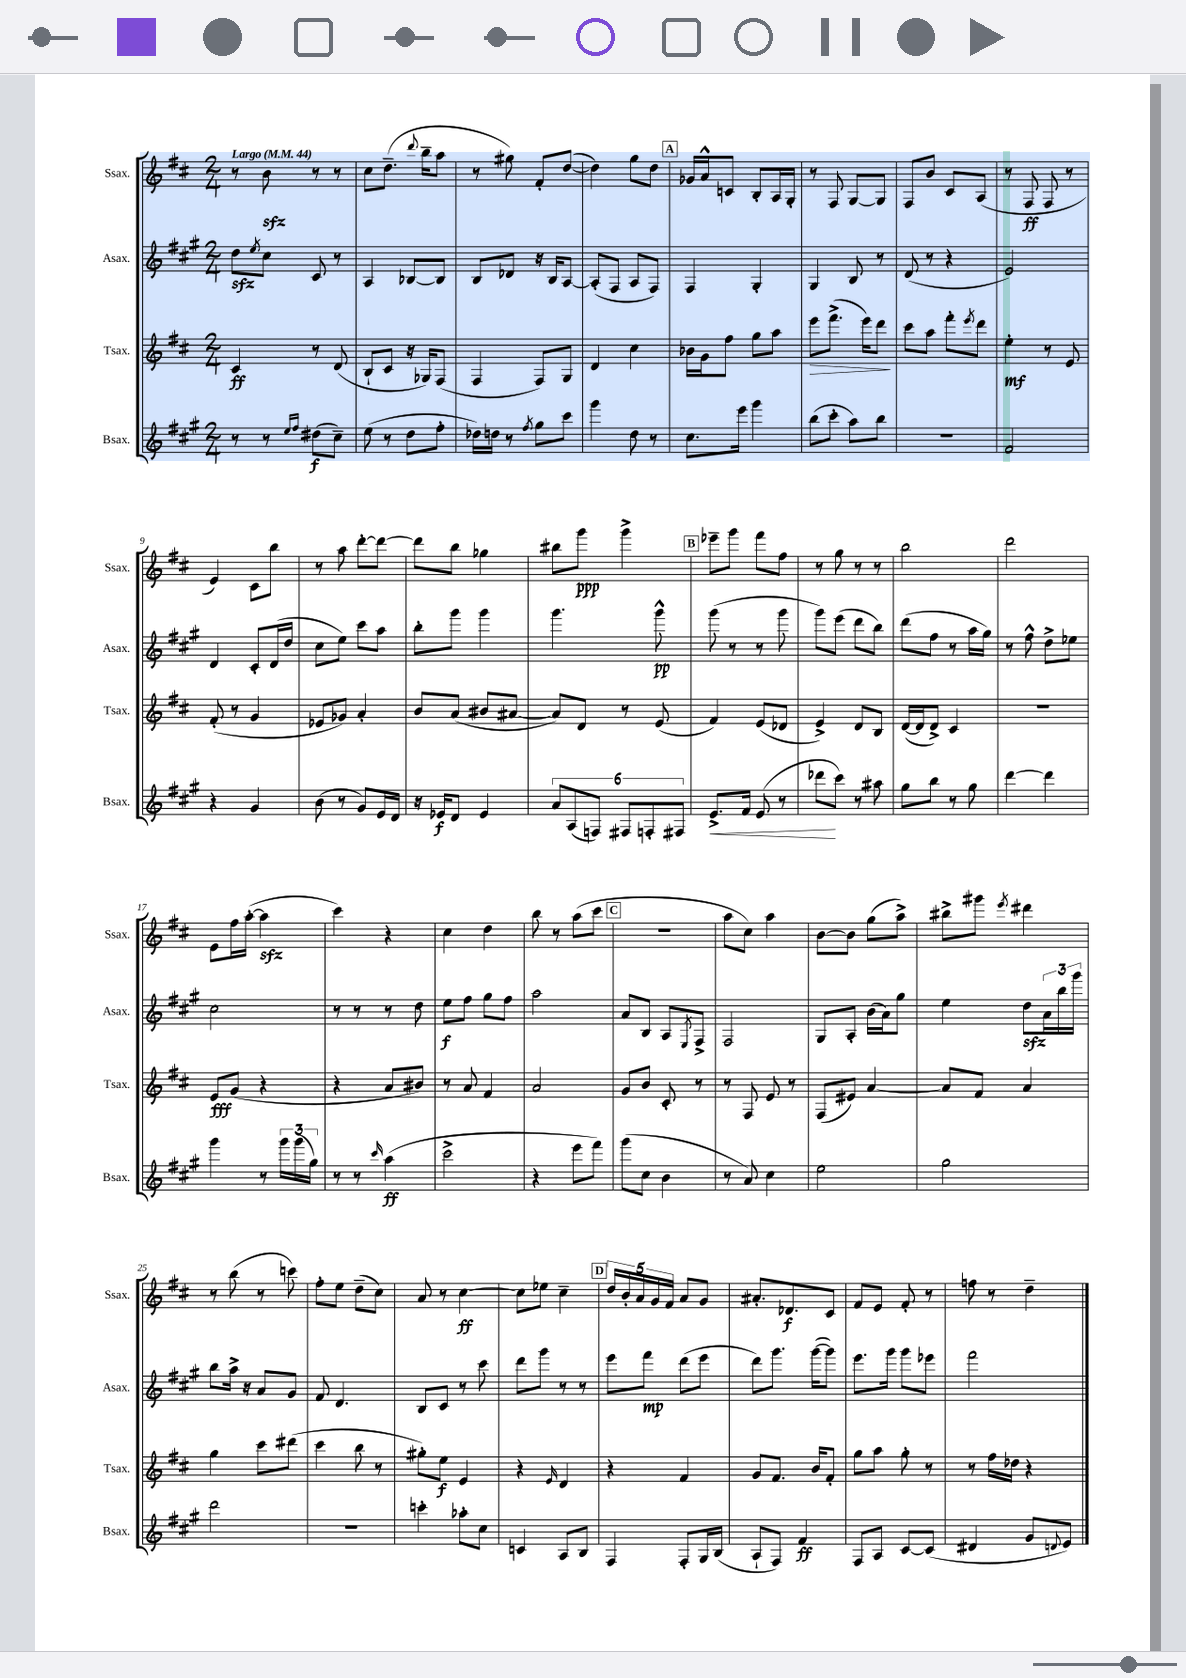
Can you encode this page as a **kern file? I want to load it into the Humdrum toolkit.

**kern	**dynam	**kern	**dynam	**kern	**dynam	**kern	**dynam
*part4	*part4	*part3	*part3	*part2	*part2	*part1	*part1
*staff4	*staff4	*staff3	*staff3	*staff2	*staff2	*staff1	*staff1
*I"Bsax.	*	*I"Tsax.	*	*I"Asax.	*	*I"Ssax.	*
*I'Bsax.	*	*I'Tsax.	*	*I'Asax.	*	*I'Ssax.	*
*clefG2	*	*clefG2	*	*clefG2	*	*clefG2	*
*k[f#c#g#]	*	*k[f#c#]	*	*k[f#c#g#]	*	*k[f#c#]	*
*M2/4	*	*M2/4	*	*M2/4	*	*M2/4	*
*MM44	*	*MM44	*	*MM44	*	*MM44	*
=1	=1	=1	=1	=1	=1	=1	=1
!	!	!	!	!	!	!LO:TX:a:B:t=Largo	!
8r	.	4c#/	ff	8ddzz\L	.	8r	.
.	.	.	.	8qee/	.	.	.
8r	.	.	.	8cc#\J	.	8bzz\	.
16qqee/LL	.	.	.	.	.	.	.
16qqff#/JJ	.	.	.	.	.	.	.
(8dd#X\L	f	8r	.	8c#/	.	8r	.
8cc#~\J)	.	(8d/	.	8r	.	8r	.
=2	=2	=2	=2	=2	=2	=2	=2
(8ee\	.	8B`/L	.	4A/	.	8cc#\L	.
8r	.	8c#/J	.	.	.	(8.dd~\J	.
8dd\L	.	16r	.	[8B-X/L	.	.	.
.	.	.	.	.	.	8qqddd/	.
.	.	16G-X/KL)	.	.	.	16bb~\KL	.
8ff#'\J	.	(8F#/J	.	8B-/J]	.	8aa\J	.
=3	=3	=3	=3	=3	=3	=3	=3
16dd-X\LL)	.	4F#/	.	8B/L	.	8r	.
16ddn\JJ	.	.	.	.	.	.	.
8r	.	.	.	8d-X/J	.	8gg#X\)	.
8qff#/	.	.	.	.	.	.	.
8gg#\L	.	8F#/L)	.	16r	.	8f#'/L	.
.	.	.	.	16B/KL	.	.	.
8ccc#\J	.	8G/J	.	[8A/J	.	([8dd/J	.
=4	=4	=4	=4	=4	=4	=4	=4
4ggg#\	.	4d/	.	(8A'/L]	.	4dd\])	.
.	.	.	.	8F#/J	.	.	.
8dd\	.	4cc#\	.	8A/L	.	8gg\L	.
8r	.	.	.	8F#/J)	.	8dd\J	.
!!LO:REH:place=s1:t=A
=5	=5	=5	=5	=5	=5	=5	=5
8.cc#\L	.	16b-X\LL	.	4F#/	.	16g-X/LL	.
.	.	16g\J	.	.	.	16a^^/J	.
.	.	8ff#\J	.	.	.	8cn/J	.
16eee\Jk	.	.	.	.	.	.	.
4ggg#\	.	8gg\L	.	4G#'/	.	8B'/L	.
.	.	8aa\J	.	.	.	16A/L	.
.	.	.	.	.	.	16G'/JJ	.
=6	=6	=6	=6	=6	=6	=6	=6
!	!	!	!LO:HP:b	!	!	!	!
(8bb\L	.	8eee\L	>	4G#/	.	8r	.
8ccc#'\J	.	(8.fff#^\J	.	.	.	8F#/	.
8aa\L)	.	.	.	8B/	.	[8G/L	.
.	.	16eee\KL)	.	.	.	.	.
8bb\J	.	8ddd\J	.	8r	.	8G/J]	.
.	.	.	]	.	.	.	.
=7	=7	=7	=7	=7	=7	=7	=7
2r	.	8ccc#\L	.	(8d/	.	8F#/L	.
.	.	8aa\J	.	8r	.	8b/J	.
.	.	8fff#'\L	.	4r	.	8c#/L	.
.	.	8qeee/	.	.	.	.	.
.	.	8ddd\J	.	.	.	(8A/J	.
=8	=8	=8	=8	=8	=8	=8	=8
2f#/	.	4ee'\	mf	2e/)	.	8r	.
.	.	.	.	.	.	8F#/	ff
.	.	8r	.	.	.	8F#/	.
.	.	8e/	.	.	.	8r	.
!!LO:LB:g=z
=9	=9	=9	=9	=9	=9	=9	=9
4r	.	(8f#'/	.	4d/	.	4e/)	.
.	.	8r	.	.	.	.	.
4g#/	.	4g/	.	8c#'/L	.	8c#\L	.
.	.	.	.	(16d/L	.	8bb\J	.
.	.	.	.	16dd/JJ	.	.	.
=10	=10	=10	=10	=10	=10	=10	=10
(8b\	.	8e-X/L	.	8cc#\L	.	8r	.
8r	.	8g-X/J)	.	8ee\J)	.	8aa\	.
8g#/L)	.	4a'/	.	8ccc#\L	.	[8ddd'\L	.
16e/L	.	.	.	8aa\J	.	8ddd\J_	.
16d/JJ	.	.	.	.	.	.	.
=11	=11	=11	=11	=11	=11	=11	=11
16r	.	8b/L	.	8bb'\L	.	8ddd\L]	.
16e-X/KL	f	.	.	.	.	.	.
8d/J	.	(8a/J	.	8ggg#\J	.	8bb\J	.
4e-/	.	8b#X/L	.	4ggg#\	.	4gg-X\	.
.	.	[8a#X/J	.	.	.	.	.
=12	=12	=12	=12	=12	=12	=12	=12
12a/L	.	8a#/L])	.	4.ggg#\	.	8bb#X\L	.
(12A/	.	.	.	.	.	.	.
.	.	8d/J	.	.	.	8ggg\J	ppp
12Fn/J)	.	.	.	.	.	.	.
12F#X/L	.	8r	.	.	.	4ggg^\	.
12Fn'/	.	.	.	.	.	.	.
.	.	(8e/	.	8ggg#^^\	pp	.	.
12F#X/J	.	.	.	.	.	.	.
!!LO:REH:place=s1:t=B
=13	=13	=13	=13	=13	=13	=13	=13
!	!LO:HP:b	!	!	!	!	!	!
8.e^/L	<	4f#/)	.	(8ggg#\	.	8eee-X~\L	.
.	.	.	.	8r	.	8ggg\J	.
16f#/Jk	.	.	.	.	.	.	.
(8e/	.	(8e/L	.	8r	.	8fff#\L	.
8r	.	8d-X/J	.	8ggg#\	.	8ff#\J	.
=14	=14	=14	=14	=14	=14	=14	=14
8ddd-X\L	.	4e^/)	.	8ggg#\L)	.	8r	.
8ccc#\J)	[	.	.	(8eee\J	.	8gg\	.
8r	.	8d/L	.	8ddd\L	.	8r	.
8aa#X\	.	8B/J	.	8bb\J)	.	8r	.
=15	=15	=15	=15	=15	=15	=15	=15
8gg#\L	.	([16d/LL	.	(8ddd\L	.	2bb\	.
.	.	16d/J]	.	.	.	.	.
8bb\J	.	8d^/J)	.	8ff#\J	.	.	.
8r	.	4c#/	.	8r	.	.	.
8gg#\	.	.	.	16aa\LL	.	.	.
.	.	.	.	16gg#\JJ)	.	.	.
=16	=16	=16	=16	=16	=16	=16	=16
[4ddd\	.	2r	.	8r	.	2ddd\	.
.	.	.	.	8ff#^^\	.	.	.
4ddd\]	.	.	.	8dd^\L	.	.	.
.	.	.	.	8ee-X\J	.	.	.
!!LO:LB:g=z
=17	=17	=17	=17	=17	=17	=17	=17
4ggg#\	.	8e/L	fff	2cc#\	.	8e\L	.
.	.	(8g/J	.	.	.	16ff#\L	.
.	.	.	.	.	.	([16aa'\JJ	.
8r	.	4r	.	.	.	4aazz\]	.
24ggg#\LL	.	.	.	.	.	.	.
(24ggg#\	.	.	.	.	.	.	.
24gg#\JJ)	.	.	.	.	.	.	.
=18	=18	=18	=18	=18	=18	=18	=18
8r	.	4r	.	8r	.	4ccc#\)	.
8r	.	.	.	8r	.	.	.
16qqccc#/	.	.	.	.	.	.	.
(4aa\	ff	8a/L	.	8r	.	4r	.
.	.	8b#X/J)	.	8dd\	.	.	.
=19	=19	=19	=19	=19	=19	=19	=19
2ccc#^\	.	8r	.	8ee\L	f	4cc#\	.
.	.	8a/	.	8ff#\J	.	.	.
.	.	4f#/	.	8gg#\L	.	4dd\	.
.	.	.	.	8ff#\J	.	.	.
=20	=20	=20	=20	=20	=20	=20	=20
4r	.	2a/	.	2aa\	.	8bb\	.
.	.	.	.	.	.	8r	.
8eee\L	.	.	.	.	.	(8aa\L	.
8fff#\J)	.	.	.	.	.	8ccc#\J	.
!!LO:REH:place=s1:t=C
=21	=21	=21	=21	=21	=21	=21	=21
(8ggg#\L	.	8g/L	.	8a/L	.	2r	.
8cc#\J	.	8b/J	.	8B/J	.	.	.
4b\	.	8c#'/	.	8A/L	.	.	.
.	.	.	.	8qE/	.	.	.
.	.	8r	.	8F#^/J	.	.	.
=22	=22	=22	=22	=22	=22	=22	=22
8r	.	8r	.	2F#/	.	8aa\L	.
8a/)	.	8F#/	.	.	.	8cc#\J)	.
4cc#\	.	8e/	.	.	.	4aa\	.
.	.	8r	.	.	.	.	.
=23	=23	=23	=23	=23	=23	=23	=23
2ee\	.	(8F#/L	.	8G#/L	.	[8b\L	.
.	.	8e#X/J)	.	8A'/J	.	8b\J]	.
.	.	[4a/	.	(16b\LL	.	(8gg\L	.
.	.	.	.	16a\J)	.	.	.
.	.	.	.	8gg#\J	.	8aa^\J)	.
=24	=24	=24	=24	=24	=24	=24	=24
2gg#\	.	8a/L]	.	4ee\	.	8bb#X^\L	.
.	.	8f#/J	.	.	.	8ggg#X\J	.
.	.	.	.	.	.	8qeee/	.
.	.	4a/	.	8ddzz\L	.	4ddd#X\	.
.	.	.	.	24a\L	.	.	.
.	.	.	.	24bb\	.	.	.
.	.	.	.	24ggg#\JJ	.	.	.
!!LO:LB:g=z
=25	=25	=25	=25	=25	=25	=25	=25
2ddd\	.	4gg\	.	8bb\L	.	8r	.
.	.	.	.	16aa^\Jk	.	(8bb\	.
.	.	.	.	16r	.	.	.
.	.	8ccc#\L	.	8a/L	.	8r	.
.	.	(8ddd#X\J	.	8g#/J	.	8cccn\)	.
=26	=26	=26	=26	=26	=26	=26	=26
2r	.	4ccc#\	.	8f#/	.	8ff#'\L	.
.	.	.	.	4.d/	.	8ee\J	.
.	.	8bb\	.	.	.	(8dd~\L	.
.	.	8r	.	.	.	8cc#\J)	.
=27	=27	=27	=27	=27	=27	=27	=27
4cccn'\	.	8gg#X'\L)	.	8B/L	.	8a/	.
.	.	8ee\J	f	8c#/J	.	8r	.
8aa-X'\L	.	4e/	.	8r	.	[4cc#\	ff
8cc#\J	.	.	.	8ccc#\	.	.	.
=28	=28	=28	=28	=28	=28	=28	=28
4cn/	.	4r	.	8ddd\L	.	8cc#\L]	.
.	.	.	.	8ggg#\J	.	8ee-X\J	.
.	.	16qqe/	.	.	.	.	.
8A/L	.	4d/	.	8r	.	4cc#~\	.
8B/J	.	.	.	8r	.	.	.
!!LO:REH:place=s1:t=D
=29	=29	=29	=29	=29	=29	=29	=29
4F#/	.	4r	.	8eee\L	.	20dd/LL	.
.	.	.	.	.	.	20b'/	.
.	.	.	.	.	.	20a/	.
.	.	.	.	8fff#\J	mp	.	.
.	.	.	.	.	.	20g/	.
.	.	.	.	.	.	20f#/JJ	.
8F#'/L	.	4f#/	.	(8ddd\L	.	8a/L	.
16G#/L	.	.	.	8eee\J	.	8g/J	.
(16B/JJ	.	.	.	.	.	.	.
=30	=30	=30	=30	=30	=30	=30	=30
8A`/L	.	8g/L	.	8ddd\L)	.	8.a#X'/L	.
8F#/J)	.	8.f#/J	.	8.ggg#\J	.	.	.
.	.	.	.	.	.	8.d-X/	f
4f#/	ff	.	.	.	.	.	.
.	.	16b/KL	.	([16ggg#\KL	.	.	.
.	.	8f#'/J	.	8ggg#\J])	.	8c#/J	.
=31	=31	=31	=31	=31	=31	=31	=31
8F#/L	.	8gg\L	.	8.eee\L	.	8f#/L	.
8A/J	.	8aa\J	.	.	.	8e/J	.
.	.	.	.	16ggg#\Jk	.	.	.
[8c#/L	.	8gg'\	.	8ggg#\L	.	8f#'/	.
(8c#/J]	.	8r	.	8eee-X\J	.	8r	.
=32	=32	=32	=32	=32	=32	=32	=32
4d#X/	.	8r	.	2fff#\	.	8ffn\	.
.	.	16ff#\LL	.	.	.	8r	.
.	.	16dd-X\JJ	.	.	.	.	.
8g#/L	.	4r	.	.	.	4dd~\	.
8qqdn/	.	.	.	.	.	.	.
8e/J)	.	.	.	.	.	.	.
==	==	==	==	==	==	==	==
*-	*-	*-	*-	*-	*-	*-	*-
